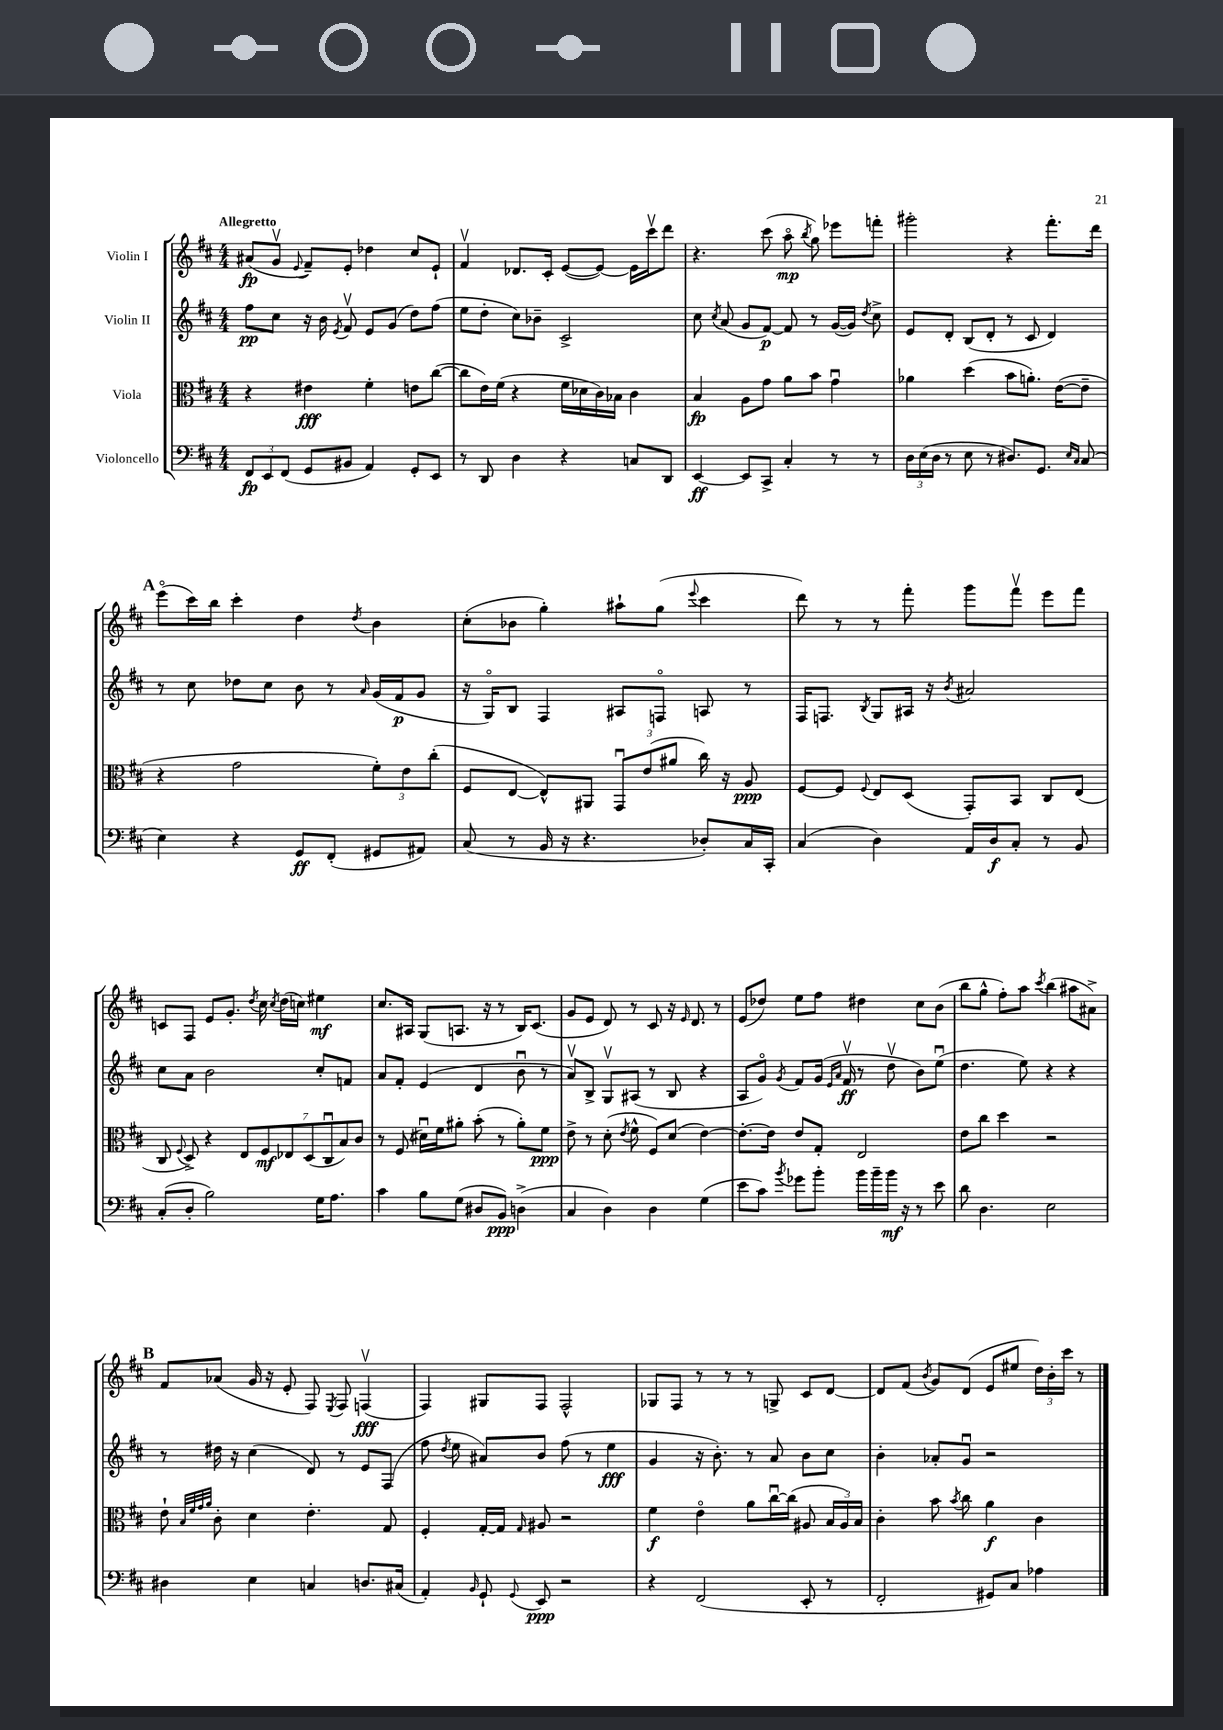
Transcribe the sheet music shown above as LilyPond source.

<<
\new StaffGroup <<
\new Staff = "s0" \with { instrumentName = "Violin I" } {
    \clef treble \key d \major \numericTimeSignature \time 4/4 \tempo "Allegretto"
    \autoBeamOff ais'8[\fp( g'8]\upbow \appoggiatura { e'8 } fis'8[--) e'8]-. des''4 cis''8[ e'8]-! |
    fis'4\upbow des'8.[ cis'16]-. e'8[~( e'8]~) e'16[ cis'''16\upbow d'''8] |
    r4. cis'''8( a''8\flageolet\mp \acciaccatura { b''8 } g''8) ees'''8[ f'''8]-. |
    gis'''2-. r4 fis'''8.[-. d'''16] |
    \mark \markup { \bold "A" } e'''8[\flageolet( cis'''16) b''16] cis'''4-. d''4 \acciaccatura { d''8 } b'4 |
    cis''8[-.( bes'8] g''4-.) ais''8[-! g''8]( \appoggiatura { e'''8 } cis'''4 |
    d'''8) r8 r8 fis'''8-. g'''8[ fis'''8]\upbow e'''8[ fis'''8] |
    c'8[ fis8] e'8[ g'8.]-. \acciaccatura { d''8 } cis''16 \acciaccatura { cis''8 } d''16[( c''16]) eis''4\mf |
    cis''8.[ ais16] g8[( a8.] r16 r8 b16[) cis'8.]( |
    g'8[ e'8] d'8) r8 cis'8 r16 \grace { e'16 } d'8. r8 |
    e'8[( des''8]) e''8[ fis''8] dis''4 cis''8[ b'8]( |
    b''8[ g''8]-^ fis''8[-.) a''8] \acciaccatura { cis'''8 } b''4( ais''8[ ais'8]->) |
    \mark \markup { \bold "B" } fis'8[ aes'8]( g'16 r16 e'8-. fis8) \acciaccatura { e8 } fis8 f4\upbow\fff( |
    fis4) gis8[ fis8] fis2-^ |
    ges8[ fis8] r8 r8 r8 g8-> cis'8[ d'8]~ |
    d'8[ fis'8]( \acciaccatura { b'8 } g'8[) d'8]( e'8[ eis''8] \tuplet 3/2 { d''16[) b'16-. cis'''16] } r8 \bar "|." |
}
\new Staff = "s1" \with { instrumentName = "Violin II" } {
    \clef treble \key d \major \numericTimeSignature \time 4/4
    \autoBeamOff fis''8[\pp cis''8] r16 b'16 \acciaccatura { e'8 } fis'8\upbow e'8[ g'8]( d''8[) fis''8]( |
    e''8[ d''8]-. cis''8[) bes'8]-- cis'2-> |
    cis''8 \acciaccatura { cis''8 } a'8( g'8[ fis'8]~\p) fis'8 r8 g'16[~( g'16]) \acciaccatura { d''8 } cis''8-> |
    e'8[ d'8]-. b8[( d'8]-. r8 cis'8 d'4) |
    \mark \markup { \bold "A" } r8 cis''8 des''8[ cis''8] b'8 r8 \grace { a'16 } g'16[( fis'16\p g'8] |
    r16 g16[\flageolet) b8] fis4 ais8[ f8]\flageolet a8 r8 |
    fis16[ f8.] \acciaccatura { b8 } g8[ ais16] r16 \acciaccatura { b'8 } ais'2 |
    cis''8[ a'8] b'2 cis''8[-. f'8] |
    a'8[ fis'8]-. e'4( d'4 b'8\downbow r8 |
    a'8[\upbow) b8]-> g8[\upbow ais8]( r8 b8 r4 |
    a8[ g'8]\flageolet) \acciaccatura { g'8 } fis'8[ g'16]( \grace { e'16[ a'16] } fis'16\upbow\ff r8 d''8\upbow b'8[) e''8]\downbow( |
    d''4. e''8) r4 r4 |
    \mark \markup { \bold "B" } r8 dis''16 r16 cis''4( d'8) r8 e'8[ fis8]( |
    fis''8 \acciaccatura { d''8 } e''8 ais'8[) b'8] fis''8( r8 e''4\fff |
    g'4 r16 b'8.-.) r8 a'8 b'8[ cis''8] |
    b'4-. aes'8[-. g'8]\downbow r2 \bar "|." |
}
\new Staff = "s2" \with { instrumentName = "Viola" } {
    \clef alto \key d \major \numericTimeSignature \time 4/4
    \autoBeamOff r4 eis'4\fff fis'4-. e'8[ cis''8]~( |
    cis''8[ e'16) fis'16]( r4 fis'16[ des'16 cis'16) bes16] cis'4 |
    b4\fp a8[ g'8] a'8[ b'8] g'4\downbow |
    aes'4 d''4( b'8[ a'8.]-.) e'16[~( e'8]-- |
    \mark \markup { \bold "A" } r4 g'2 \tuplet 3/2 { fis'8[-.) e'8 cis''8]-.( } |
    fis8[ e8]~ e8[-^) ais,8] \tuplet 3/2 { g,8[\downbow e'8( ais'8] } cis''16) r16 a8\ppp |
    fis8[~ fis8] \appoggiatura { fis8 } e8[ d8]( g,8[-.) b,8] cis8[ e8]( |
    cis8 \appoggiatura { fis8 } d8->) r4 \tuplet 7/4 { e8[ fis8\mf ees8 d8( cis8\downbow b8) cis'8] } |
    r8 fis8( dis'16[\downbow) fis'16 ais'8]-. b'8-.( r8 ais'8[-.) fis'8]\ppp |
    e'8-> r8 d'8-.( \acciaccatura { e'8 } fis'8-^ fis8[) d'8]( e'4~) |
    e'8.[~-. e'16] e'8[ g8]-. e2 |
    e'8[ cis''8] d''4 r2 |
    \mark \markup { \bold "B" } e'8-! \grace { b32[ fis'32 g'32 a'32] } cis'8-. d'4 e'4.-. g8 |
    fis4-. g16[~-. g16] \grace { g16 } ais8 r2 |
    fis'4\f e'4\flageolet a'8[ cis''16~\downbow cis''16]( ais8 \tuplet 3/2 { b16[ ais16) b16] } |
    cis'4-. b'8 \acciaccatura { b'8 } cis''8 a'4\f cis'4 \bar "|." |
}
\new Staff = "s3" \with { instrumentName = "Violoncello" } {
    \clef bass \key d \major \numericTimeSignature \time 4/4
    \autoBeamOff \tuplet 3/2 { fis,8[\fp e,8 fis,8]( } g,8[ bis,8] a,4) g,8[-. e,8] |
    r8 d,8 d4 r4 c8[ d,8] |
    e,4~\ff e,8[ cis,8]-> cis4-. r8 r8 |
    \tuplet 3/2 { d16[ e16( d16] } r8 e8 r8 dis8.[) g,8.] \grace { e16[ cis16] } cis8( |
    \mark \markup { \bold "A" } e4) r4 g,8[\ff fis,8]-.( gis,8[ ais,8]) |
    cis8( r8 b,16 r16 r4. des8[-.) cis16 cis,16]-. |
    cis4( d4) a,16[ d16\f cis8]-. r8 b,8 |
    cis8[-.( d8]-. b2) g16[ a8.] |
    cis'4 b8[ g8]( dis8[ b,8]\ppp) d4->( |
    cis4 d4) d4 g4( |
    e'8[ cis'8]) \acciaccatura { b'8 } ges'8[ b'8]-. b'16[ b'16-- b'16]\mf r16 r8 e'8 |
    d'8 d4. e2 |
    \mark \markup { \bold "B" } dis4 e4 c4 d8.[ cis16]( |
    a,4-.) \grace { b,16 } g,8-! \appoggiatura { g,8 } e,8\ppp r2 |
    r4 fis,2( e,8-. r8 |
    fis,2-. gis,8[) cis8] aes4 \bar "|." |
}
>>
>>
\layout { \context { \Score \remove "Bar_number_engraver" } }
